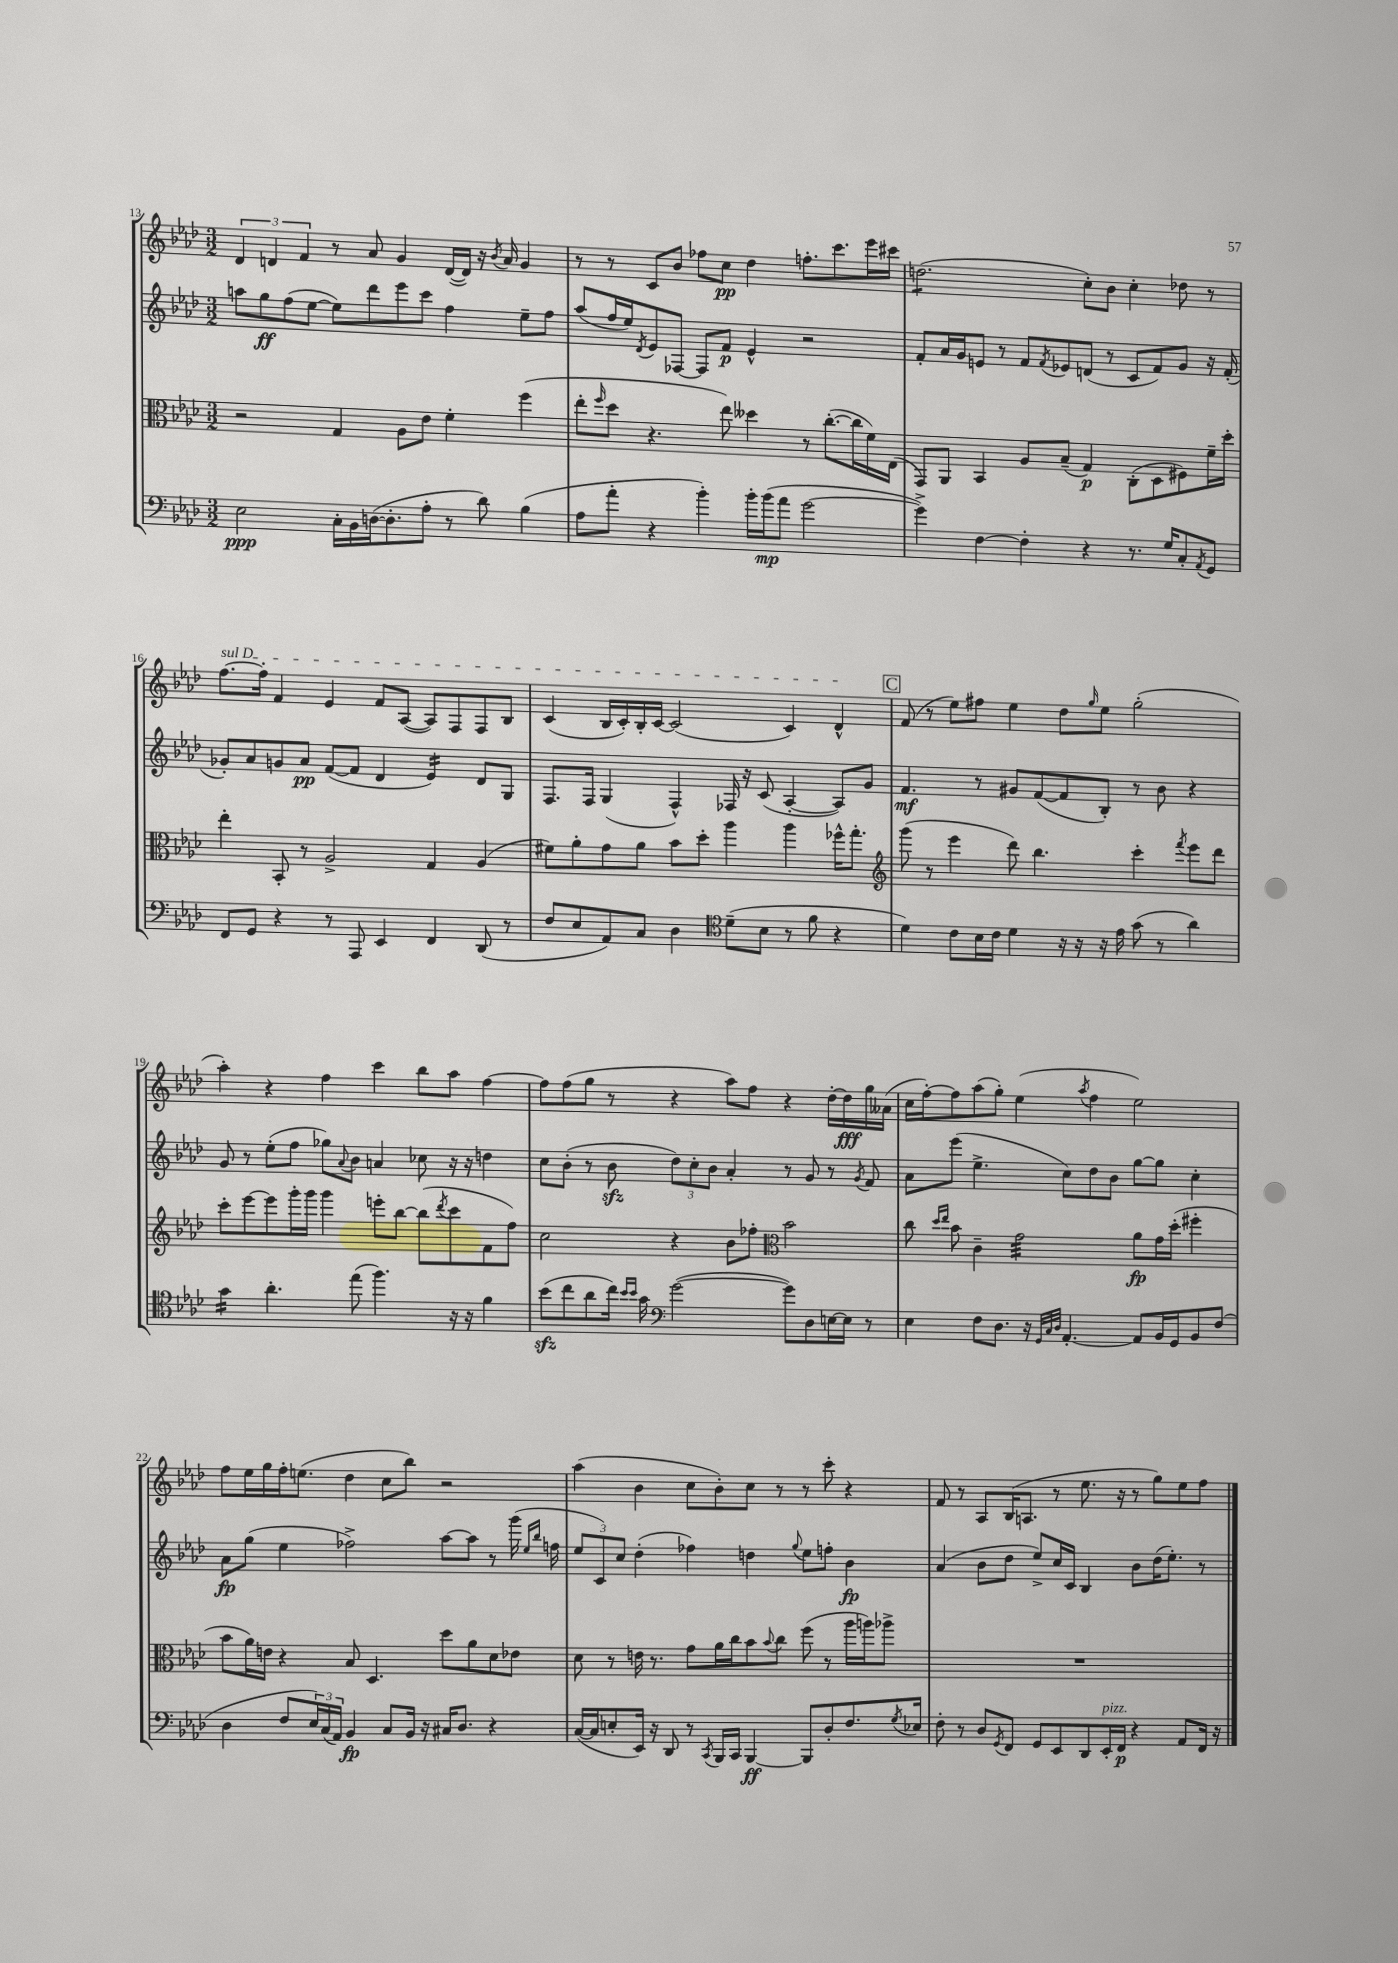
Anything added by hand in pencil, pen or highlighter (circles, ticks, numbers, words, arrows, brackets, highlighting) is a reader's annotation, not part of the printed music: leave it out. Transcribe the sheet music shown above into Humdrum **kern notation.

**kern	**kern	**kern	**kern
*staff4	*staff3	*staff2	*staff1
*clefF4	*clefC3	*clefG2	*clefG2
*k[b-e-a-d-]	*k[b-e-a-d-]	*k[b-e-a-d-]	*k[b-e-a-d-]
*M3/2	*M3/2	*M3/2	*M3/2
2E-\	2r	8aa\L	6d-/
.	.	8gg\	.
.	.	.	6d/
.	.	(8ff\	.
.	.	.	6f/
.	.	[8ee-\J	.
16C'\LL	4G/	8ee-\]L)	8r
16BB-\	.	.	.
([16D\J	.	8ddd-\	8a-/
8.D'\]	.	.	.
.	8A-\L	8eee-\	4g/
8A-'\J	8e-\J	8ccc\J	.
8r	4f'\	4ff\	([16d/LL
.	.	.	16d/]JJ)
8d-\)	.	.	16r
.	.	.	8qb-/
.	.	.	16a-/
(4B-\	(4ff\	8ee-~\L	4g/
.	.	8ff\J	.
=	=	=	=
8A-\L	8ee-'\L	(8aa-/L	8r
.	16qqff/	.	.
8a-'\J	8dd-\J	16ff/L	8r
.	.	16ee-/J)	.
.	.	8qd-/	.
4r	4.r	8e-/	8c/L
.	.	[8F-/J	8b-/J
4b-'\)	.	8F-/]L	8ff-\L
.	8ee-\)	8f/J	8cc\J
16b-'\LL	4dd--\	4e-^^/	4dd-\
(16b-\J	.	.	.
8a-\J	.	.	.
[2g\	8r	2r	8.ff'\L
.	([8.cc'\L	.	.
.	.	.	8.ccc\
.	16cc\]L	.	.
.	16f\)	.	16eee-\L
.	(16E-\JJ	.	16ccc#\JJ
=	=	=	=
4g^\])	8GG/L)	8f'/L	(2.dd\
.	8AA-/J	16a-/L	.
.	.	16g/J	.
[4F\	4BB-/	8e/J	.
.	.	8r	.
4F'\]	8A-/L	8f/L	.
.	.	8qf/	.
.	(8B-~/J	8e-/	.
4r	4G/)	(8d/J	8cc'\L)
.	.	8r	8b-\J
8.r	(8C'\L	8c/L	4cc'\
.	8D-\	8f/)	.
16G/LK	.	.	.
8C'/	8F#\)	8g/J	8dd-\
8qAA-/	.	.	.
8GG/J	16f~\L	16r	8r
.	16dd-'\JJ	(16f'/	.
=	=	=	=
8FF/L	4ee-'\	8g-'/L)	[8.ff\L
8GG/J	.	8a-/	.
.	.	.	16ff'\]Jk
4r	8BB-'/	8g/	4f/
.	8r	8a-/J	.
8r	2A-^/	([8f/L	4e-/
8AAA-/	.	8f/]J	.
4EE-/	.	4d-/	8f/L
.	.	.	([8A-/J
4FF/	4G/	4e-/)	8A-/]L)
.	.	.	8F/
(8DD-/	(4A-/	8d-/L	8F/
8r	.	8G/J	8B-/J
=	=	=	=
8F/L	8f#\L)	8.F/L	(4c/
8E-/	8a-'\	.	.
.	.	16F/Jk	.
8AA-/)	8g\	(4G/	16B-/LL
.	.	.	16c'/)
8C/J	8a-\J	.	16B-'/
.	.	.	[16c/JJ
4D-\	8b-\L	4F^^/)	(2c/]
.	8dd-'\J	.	.
*clefC4	*	*	*
(8d-~\L	4aa-\	16F-/	.
.	.	16r	.
8B-\J	.	(8c/	.
8r	4aa-\	[4A-'/	4c/)
8f\	.	.	.
4r	16ff-^^\LK	8A-/]L)	4d-^^/
.	8.gg'\J	.	.
.	.	8g/J	.
=	=	=	=
*	*clefG2	*	*
4d-\)	(8ggg\	4.f/	(8f/
.	8r	.	8r
8c\L	4eee-\	.	8ee-\L)
16B-\L	.	8r	8ff#\J
16c\JJ	.	.	.
4d-\	8ddd-\)	8g#/L	4ee-\
.	4.bb-\	([8f/	.
16r	.	8f/]	8dd-\L
16r	.	.	.
.	.	.	16qqgg/
16r	.	8B-'/J)	8ee-\J
16e-\	.	.	.
(8g\	4ccc'\	8r	(2gg'\
8r	.	8b-\	.
.	8qfff/	.	.
4a-\)	8eee-\L	4r	.
.	8ddd-\J	.	.
=	=	=	=
4g\	8ccc'\L	8g/	4aa-'\)
.	[8eee-\	8r	.
4.a-'\	8eee-\]	(8ee-'\L	4r
.	16ggg'\L	8ff\J	.
.	16ggg\JJ	.	.
.	4ggg\	8gg-\L)	4ff\
.	.	8qqa-/	.
(8ee-\	.	8b-\J	.
4.ff\)	8eee'\L	4a/	4ccc\
.	[8bb-\J	.	.
.	(8bb-\]L	8cc-\	8bb-\L
.	8qddd-/	.	.
16r	8ccc\	16r	8aa-\J
16r	.	16r	.
4f\	8f\	4dd\	[4ff\
.	8ff\J)	.	.
=	=	=	=
(8b-\L	2cc\	8cc\L	8ff\]L
8cc\	.	(8b-'\J	(8ff\
8a-\	.	8r	8gg\J
16cc\Jk)	.	8b-\	8r
16qqb-/LL	.	.	.
16qqb-/JJ	.	.	.
16g\	.	.	.
*clefF4	*	*	*
([2g\	4r	12dd-\L)	4r
.	.	12cc'\	.
.	.	12b-\J	.
.	8b-\L	4a-'/	8aa-\L)
.	8ff-'\J	.	8ff\J
*	*clefC3	*	*
8g\]L)	2b-\	8r	4r
8D-\	.	8g/	.
[16E\L	.	8r	[16dd-'\LL
16E\]JJ	.	.	16dd-\]
.	.	8qg/	.
8r	.	8f/	16gg\
.	.	.	(16a--\JJ
=	=	=	=
4E-\	8cc\	8a-\L	16cc\LL
.	.	.	[16ff'\J)
.	16qqdd-/LL	.	.
.	16qqee-/JJ	.	.
.	8b-\	(8eee-\J	8ff\]
8F\L	4c~\	4.ee-^\	(8aa-\
8.D-\J	.	.	8gg'\J)
.	2g\	.	(4ee-\
16r	.	.	.
32qqGG/LLL	.	.	.
32qqC/	.	.	.
32qqD-/JJJ	.	.	.
[4.AA-'/	.	8cc\L)	.
.	.	.	8qaa-/
.	.	8dd-\	4ff\
.	.	8b-\J	.
8AA-/]L	8a-\L	[8gg\L	2ee-\)
16BB-/L	16g\L	8gg\]J	.
16GG/J	(16dd-'\JJ	.	.
8BB-/	4ff#'\	4cc'\	.
(8F/J	.	.	.
=	=	=	=
4D-\	8b-\L	8a-\L	8ff\L
.	16a-\L)	(8gg\J	16ee-\L
.	16e\JJ	.	16gg\
8F/L	4r	4ee-\	16ff'\J
.	.	.	(8.ee\J
24E-/L)	.	.	.
(24C/	.	.	.
24AA-/JJ)	.	.	.
4BB-/	8B-/	2ff-^\)	4dd-\
.	4.D-/	.	.
8C/L	.	.	8cc\L
16BB-/Jk	.	.	8bb-\J)
16r	.	.	.
16C#/LK	8dd-\L	[8aa-\L	2r
8.D-/J	.	.	.
.	8a-\	8aa-\]J	.
4r	8d-\	8r	.
.	8e-\J	(16ggg\	.
.	.	16qqee-/LL	.
.	.	16qqbb-/JJ	.
.	.	16ff\	.
=	=	=	=
([16C/LL	8d-\	12ee-/L	(4aa-\
16C/]J	.	.	.
.	.	12c/)	.
8E'/	8r	.	.
.	.	12cc/J	.
16EE-/Jk)	16e\	(4dd-'\	4b-\
16r	8.r	.	.
8DD-/	.	.	.
8r	8g\L	4ff-\)	8cc\L
8qCC/	.	.	.
16BBB-/LL	16a-\L	.	8b-'\)
16CC/JJ	16cc\J	.	.
[4BBB-/	8b-\	4dd\	8cc\J
.	8qqb-/	.	.
.	8cc\J	.	8r
.	.	8qqgg/	.
8BBB-/]L	(8ff\	8ee-\L	8r
8D-'/	8r	8ff'\J	8ccc'\
8.F/	16aa-\LL	4b-\	4r
.	16aa\J)	.	.
.	8aa-^\J	.	.
8qG/	.	.	.
16E-/Jk	.	.	.
=	=	=	=
8F'\	1.r	(4a-/	8f/
8r	.	.	8r
8D-/L	.	8b-\L	8A-/L
8qGG/	.	.	.
8FF/J	.	8dd-\J	(16B-/K
.	.	.	8.A/J
8GG/L	.	8ee-^/L)	.
8EE-/	.	16cc/L	8r
.	.	16c/JJ	.
8DD-/	.	4B-/	8.ee-\
16EE-'/L	.	.	.
16FF/JJ	.	.	16r
4r	.	8b-\L	8r
.	.	(16dd-\K	8gg\L)
.	.	8.ee-'\J)	.
8AA-/L	.	.	8ee-\
16FF/Jk	.	8r	8ff\J
16r	.	.	.
==	==	==	==
*-	*-	*-	*-
